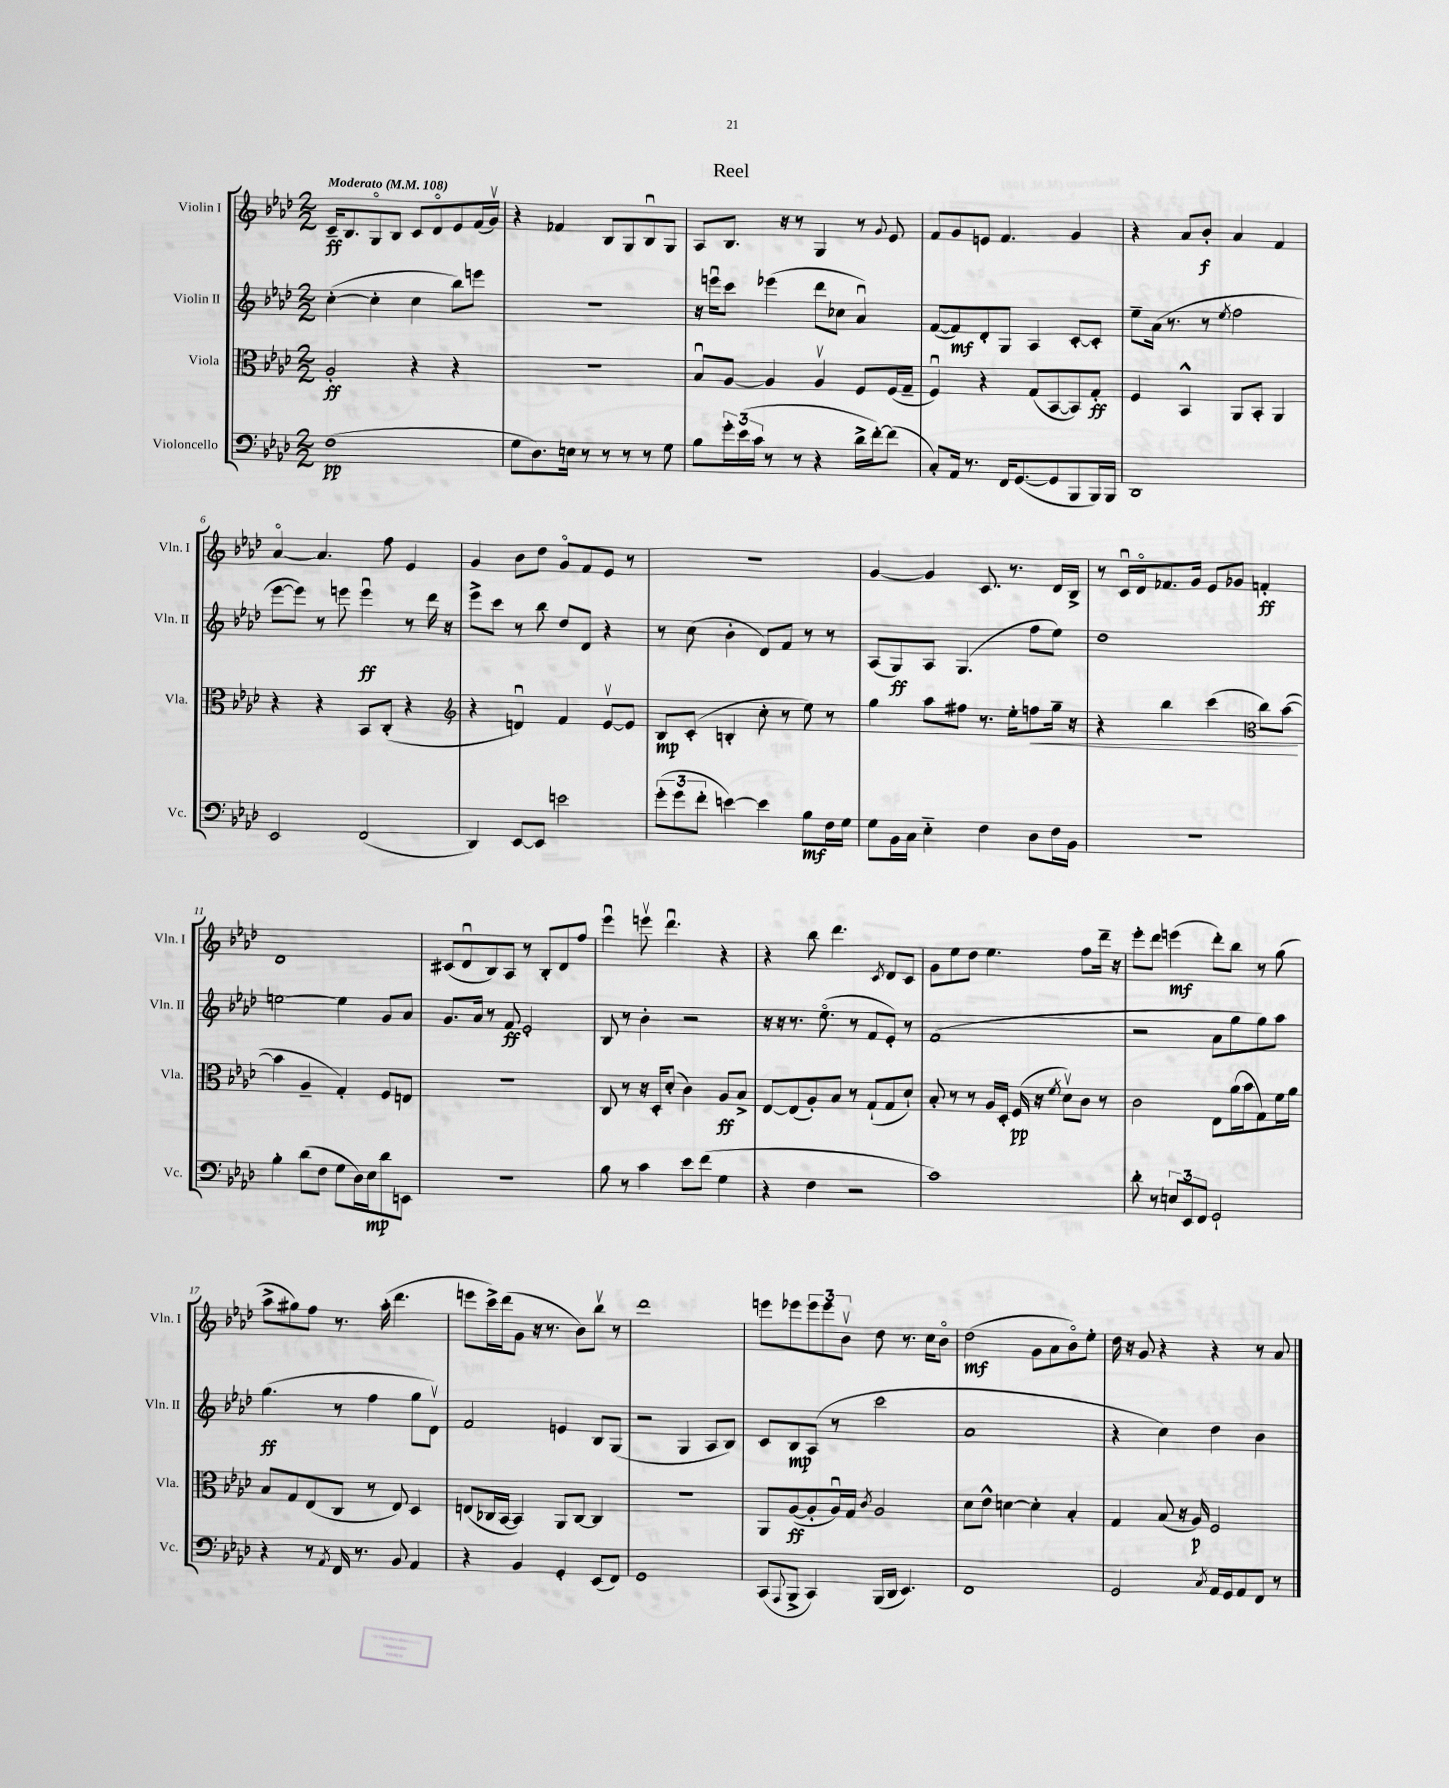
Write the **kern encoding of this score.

**kern	**dynam	**kern	**dynam	**kern	**dynam	**kern	**dynam
*part4	*part4	*part3	*part3	*part2	*part2	*part1	*part1
*staff4	*staff4	*staff3	*staff3	*staff2	*staff2	*staff1	*staff1
*I"Violoncello	*	*I"Viola	*	*I"Violin II	*	*I"Violin I	*
*I'Vc.	*	*I'Vla.	*	*I'Vln. II	*	*I'Vln. I	*
*clefF4	*	*clefC3	*	*clefG2	*	*clefG2	*
*k[b-e-a-d-]	*	*k[b-e-a-d-]	*	*k[b-e-a-d-]	*	*k[b-e-a-d-]	*
*M2/2	*	*M2/2	*	*M2/2	*	*M2/2	*
*MM108	*	*MM108	*	*MM108	*	*MM108	*
=1	=1	=1	=1	=1	=1	=1	=1
!	!	!	!	!	!	!LO:TX:a:B:t=Moderato	!
(1F	pp	2A-'/	ff	([4cc'\	.	16c~/KL	ff
.	.	.	.	.	.	8.B-/	.
.	.	.	.	4cc'\]	.	8G/	.
.	.	.	.	.	.	8B-/J	.
.	.	4r	.	4cc\	.	8c/L	.
.	.	.	.	.	.	8d-/	.
.	.	4r	.	8bb-\L)	.	8e-/	.
.	.	.	.	8eeen\J	.	(16f/L	.
.	.	.	.	.	.	16gv/JJ)	.
=2	=2	=2	=2	=2	=2	=2	=2
8G\L	.	1r	.	1r	.	4r	.
8.D-\)	.	.	.	.	.	.	.
.	.	.	.	.	.	4f-X/	.
16En\Jk	.	.	.	.	.	.	.
8r	.	.	.	.	.	.	.
8r	.	.	.	.	.	8B-/L	.
8r	.	.	.	.	.	8G/	.
8r	.	.	.	.	.	8B-u/	.
8G\	.	.	.	.	.	8G/J	.
=3	=3	=3	=3	=3	=3	=3	=3
8B-\L	.	8B-u/L	.	16r	.	8A-/L	.
.	.	.	.	16eeenu\KL	.	.	.
24g'\L	.	[8A-/J	.	8ccc\J	.	8.B-/J	.
(24e-\	.	.	.	.	.	.	.
24c\JJ	.	.	.	.	.	.	.
8r	.	4A-/]	.	(4eee-X\	.	.	.
.	.	.	.	.	.	16r	.
8r	.	.	.	.	.	8r	.
4r	.	4A-v/	.	8ddd-\L	.	4G/	.
.	.	.	.	8cc-X\J	.	.	.
16d-^\LL	.	8F/L	.	4a-u/)	.	8r	.
[16f'\J)	.	.	.	.	.	.	.
.	.	.	.	.	.	8qqg/	.
(8f\J]	.	(16F/L	.	.	.	8e-/	.
.	.	16G~/JJ	.	.	.	.	.
=4	=4	=4	=4	=4	=4	=4	=4
8C'/L)	.	4Fu/)	.	([8f/L	.	8f/L	.
16AA-/Jk	.	.	.	8f/])	mf	8g/	.
8.r	.	.	.	.	.	.	.
.	.	4r	.	8d-'/	.	8en/J	.
16FF/KL	.	.	.	8G/J	.	4.f/	.
([8.GG/	.	.	.	.	.	.	.
.	.	(8G/L	.	4A-/	.	.	.
8GG/]	.	[8BB-/	.	.	.	.	.
8BBB-/	.	8BB-/])	.	[8c'/L	.	4g/	.
16BBB-/L)	.	8G'/J	ff	8c'/J]	.	.	.
16BBB-/JJ	.	.	.	.	.	.	.
=5	=5	=5	=5	=5	=5	=5	=5
1DD-	.	4F/	.	8ee-~\L	.	4r	.
.	.	.	.	(16a-\Jk	.	.	.
.	.	.	.	8.r	.	.	.
.	.	4BB-^^/	.	.	.	8a-/L	.
.	.	.	.	8r	.	8b-'/J	f
.	.	.	.	8qee-/	.	.	.
.	.	8AA-/L	.	2ff\	.	4a-/	.
.	.	8BB-'/J	.	.	.	.	.
.	.	4AA-/	.	.	.	4f/	.
!!LO:LB:g=z
=6	=6	=6	=6	=6	=6	=6	=6
2EE-/	.	4r	.	[8eee-\L	.	[4a-/	.
.	.	.	.	8eee-\J])	.	.	.
.	.	4r	.	8r	.	4.a-/]	.
.	.	.	.	8eeen\	.	.	.
(2FF/	.	8BB-/L	.	4eeeu\	ff	.	.
.	.	(8C'/J	.	.	.	8ff\	.
.	.	4r	.	8r	.	4e-/	.
.	.	.	.	16ddd-\	.	.	.
.	.	.	.	16r	.	.	.
=7	=7	=7	=7	=7	=7	=7	=7
*	*	*clefG2	*	*	*	*	*
4DD-/)	.	4r	.	8eee-^\L	.	4g/	.
.	.	.	.	8ccc\J	.	.	.
[8EE-/L	.	4dnu/)	.	8r	.	8b-\L	.
8EE-/J]	.	.	.	8bb-\	.	8dd-\J	.
2en\	.	4f/	.	8dd-/L	.	8g/L	.
.	.	.	.	8d-/J	.	8f/	.
.	.	[8e-v/L	.	4r	.	8e-/J	.
.	.	8e-/J]	.	.	.	8r	.
=8	=8	=8	=8	=8	=8	=8	=8
(12g'\L	.	8B-/L	mp	8r	.	1r	.
12g\	.	.	.	.	.	.	.
.	.	(8c'/J	.	(8cc\	.	.	.
12f'\J	.	.	.	.	.	.	.
[4en\)	.	4Bn'/	.	4b-'\	.	.	.
4e\]	.	8cc'\	.	8d-/L)	.	.	.
.	.	8r	.	8f/J	.	.	.
8B-\L	mf	8ee-\)	.	8r	.	.	.
16F\L	.	8r	.	8r	.	.	.
16G\JJ	.	.	.	.	.	.	.
=9	=9	=9	=9	=9	=9	=9	=9
8G\L	.	4gg\	.	(8A-/L	.	[4g/	.
16BB-\L	.	.	.	8G/)	ff	.	.
16C\JJ	.	.	.	.	.	.	.
4E-\	.	8aa-\L	.	8A-/J	.	4g/]	.
.	.	8ff#X\J	.	(4.G/	.	.	.
4F\	.	8.r	.	.	.	8.c/	.
.	.	16ee-'\KL	.	.	.	8.r	.
!	!	!	!LO:HP:b	!	!	!	!
8D-\L	.	8ffn\	<	8ff\L	.	.	.
16F\L	.	16gg~\Jk	.	8ee-\J)	.	16d-/LL	.
16BB-\JJ	.	16r	.	.	.	16B-^/JJ	.
=10	=10	=10	=10	=10	=10	=10	=10
1r	.	4r	.	1dd-	.	8r	.
.	.	.	.	.	.	16cu/LL	.
.	.	.	.	.	.	16d-/J	.
.	.	4bb-\	.	.	.	8.f-X/	.
.	.	.	.	.	.	16g/Jk	.
.	.	(4ccc\	.	.	.	8e-/L	.
.	.	.	.	.	.	8g-X/J	.
*	*	*clefC3	*	*	*	*	*
.	.	8cc\L)	.	.	.	4fn'/	ff
.	.	([8b-\J	.	.	.	.	.
.	.	.	[	.	.	.	.
!!LO:LB:g=z
=11	=11	=11	=11	=11	=11	=11	=11
4B-'\	.	4b-\]	.	[2een\	.	1d-	.
(8d-\L	.	4A-~/	.	.	.	.	.
8F\J	.	.	.	.	.	.	.
8G\L	.	4G'/)	.	4ee\]	.	.	.
16D-\L)	.	.	.	.	.	.	.
16E-\J	mp	.	.	.	.	.	.
8d-\	.	8F/L	.	8g/L	.	.	.
8EEn\J	.	8En/J	.	8a-/J	.	.	.
=12	=12	=12	=12	=12	=12	=12	=12
1r	.	1r	.	8.g/L	.	(8c#X/L	.
.	.	.	.	.	.	8d-u/	.
.	.	.	.	16a-/Jk	.	.	.
.	.	.	.	8r	.	8B-/)	.
.	.	.	.	8f/	ff	8A-/J	.
.	.	.	.	2e-'/	.	8r	.
.	.	.	.	.	.	8B-'/L	.
.	.	.	.	.	.	8d-/	.
.	.	.	.	.	.	8ff/J	.
=13	=13	=13	=13	=13	=13	=13	=13
8B-\	.	8C/	.	8B-/	.	4eee-u\	.
8r	.	8r	.	8r	.	.	.
4c\	.	16r	.	4b-'\	.	8eeenv\	.
.	.	16D-'/KL	.	.	.	.	.
.	.	(8d-'/J	.	.	.	4.ddd-u\	.
8e-\L	.	4c\)	.	2r	.	.	.
(8f\J	.	.	.	.	.	.	.
4G\	.	8A-/L	ff	.	.	4r	.
.	.	8B-^/J	.	.	.	.	.
=14	=14	=14	=14	=14	=14	=14	=14
4r	.	[8E-/L	.	16r	.	4r	.
.	.	.	.	16r	.	.	.
.	.	(8E-/]	.	8.r	.	.	.
4F\	.	8A-'/)	.	.	.	8bb-\	.
.	.	.	.	(8.ee-\	.	.	.
.	.	8B-/J	.	.	.	4.ddd-\	.
2r	.	8r	.	8r	.	.	.
.	.	(8G`/L	.	8f/L	.	.	.
.	.	.	.	.	.	8qc/	.
.	.	8G/	.	8e-'/J)	.	8d-/L	.
.	.	8d-`/J)	.	8r	.	8c/J	.
=15	=15	=15	=15	=15	=15	=15	=15
1c)	.	8B-'/	.	(1f	.	8g\L	.
.	.	8r	.	.	.	8ee-\	.
.	.	8r	.	.	.	8dd-\J	.
.	.	16A-/LL	.	.	.	4.ee-\	.
.	.	16D-'/JJ	.	.	.	.	.
.	.	(16F/	pp	.	.	.	.
.	.	16r	.	.	.	.	.
.	.	8qf/	.	.	.	.	.
.	.	8d-v\L)	.	.	.	.	.
.	.	8c\J	.	.	.	8ff\L	.
.	.	8r	.	.	.	16ddd-~\Jk	.
.	.	.	.	.	.	16r	.
=16	=16	=16	=16	=16	=16	=16	=16
8d-'\	.	2c\	.	2r	.	8eee-'\L	.
8r	.	.	.	.	.	8ddd-\J	.
12En/L	.	.	.	.	.	(4eeen\	mf
12EE-/	.	.	.	.	.	.	.
12FF/J	.	.	.	.	.	.	.
2GG`/	.	8E-\L	.	8a-\L	.	8ddd-'\L)	.
.	.	(16a-\L	.	8gg\	.	8bb-\J	.
.	.	16b-\J	.	.	.	.	.
.	.	8G\)	.	8gg\)	.	8r	.
.	.	16f\L	.	8aa-\J	.	(8gg\	.
.	.	16a-\JJ	.	.	.	.	.
!!LO:LB:g=z
=17	=17	=17	=17	=17	=17	=17	=17
4r	.	8B-/L	.	(4.gg\	ff	8aa-^\L	.
.	.	8G/	.	.	.	8gg#X\)	.
8r	.	(8E-/	.	.	.	8ff\J	.
8qAA-/	.	.	.	.	.	.	.
16FF/	.	8C/J	.	8r	.	8.r	.
8.r	.	.	.	.	.	.	.
.	.	8r	.	4ff\	.	.	.
.	.	.	.	.	.	(16aa-'\	.
8BB-/	.	8E-/)	.	.	.	4.ddd-\	.
4AA-/	.	4D-/	.	8gg\L	.	.	.
.	.	.	.	8d-v\J)	.	.	.
=18	=18	=18	=18	=18	=18	=18	=18
4r	.	(8En/L	.	2f/	.	8eeen\L	.
.	.	16C-X/L	.	.	.	16ccc^\L)	.
.	.	[16BB-/JJ	.	.	.	(16ddd-\J	.
4BB-/	.	4BB-/])	.	.	.	8g\J	.
.	.	.	.	.	.	16r	.
.	.	.	.	.	.	8.r	.
4GG'/	.	8AA-/L	.	4en/	.	.	.
.	.	[8C-/J	.	.	.	8b-\L)	.
(8EE-/L	.	4C-/]	.	8B-/L	.	8bb-v\J	.
8FF/J)	.	.	.	(8G/J	.	8r	.
=19	=19	=19	=19	=19	=19	=19	=19
1GG	.	1r	.	2r	.	1ddd-	.
.	.	.	.	4G/	.	.	.
.	.	.	.	8A-/L	.	.	.
.	.	.	.	8B-/J)	.	.	.
=20	=20	=20	=20	=20	=20	=20	=20
(8CC/L	.	8AA-/L	.	8c/L	.	8eeen\L	.
8qqAAA-/	.	.	.	.	.	.	.
8BBB-^/J	.	([8A-/	ff	8B-/	mp	8eee-X\	.
4CC/)	.	8A-'/]	.	(8A-/J	.	12eee-\	.
.	.	.	.	.	.	12eee-\	.
.	.	16A-u/L)	.	8r	.	.	.
.	.	.	.	.	.	12b-v\J	.
.	.	16G/JJ	.	.	.	.	.
.	.	8qc/	.	.	.	.	.
(16BBB-/LL	.	2A-/	.	2ccc\	.	8dd-\	.
16DD-/JJ	.	.	.	.	.	.	.
4.EE-/)	.	.	.	.	.	8.r	.
.	.	.	.	.	.	16cc\KL	.
.	.	.	.	.	.	8b-\J	.
=21	=21	=21	=21	=21	=21	=21	=21
1FF	.	8d-\L	.	1a-	.	(2dd-\	mf
.	.	8e-^^\J	.	.	.	.	.
.	.	[4dn\	.	.	.	.	.
.	.	4d'\]	.	.	.	8g\L	.
.	.	.	.	.	.	8a-\	.
.	.	4B-'/	.	.	.	8b-\)	.
.	.	.	.	.	.	8ee-'\J	.
=22	=22	=22	=22	=22	=22	=22	=22
2GG/	.	4G/	.	4r	.	16dd-\	.
.	.	.	.	.	.	16r	.
.	.	.	.	.	.	8g/	.
.	.	(8B-/	.	4cc\)	.	4r	.
.	.	16r	.	.	.	.	.
.	.	16A-/)	p	.	.	.	.
8qC/	.	.	.	.	.	.	.
16AA-/LL	.	2F/	.	4dd-\	.	4r	.
16GG/J	.	.	.	.	.	.	.
8AA-/	.	.	.	.	.	.	.
8FF/J	.	.	.	4b-\	.	8r	.
8r	.	.	.	.	.	8a-/	.
==	==	==	==	==	==	==	==
*-	*-	*-	*-	*-	*-	*-	*-
